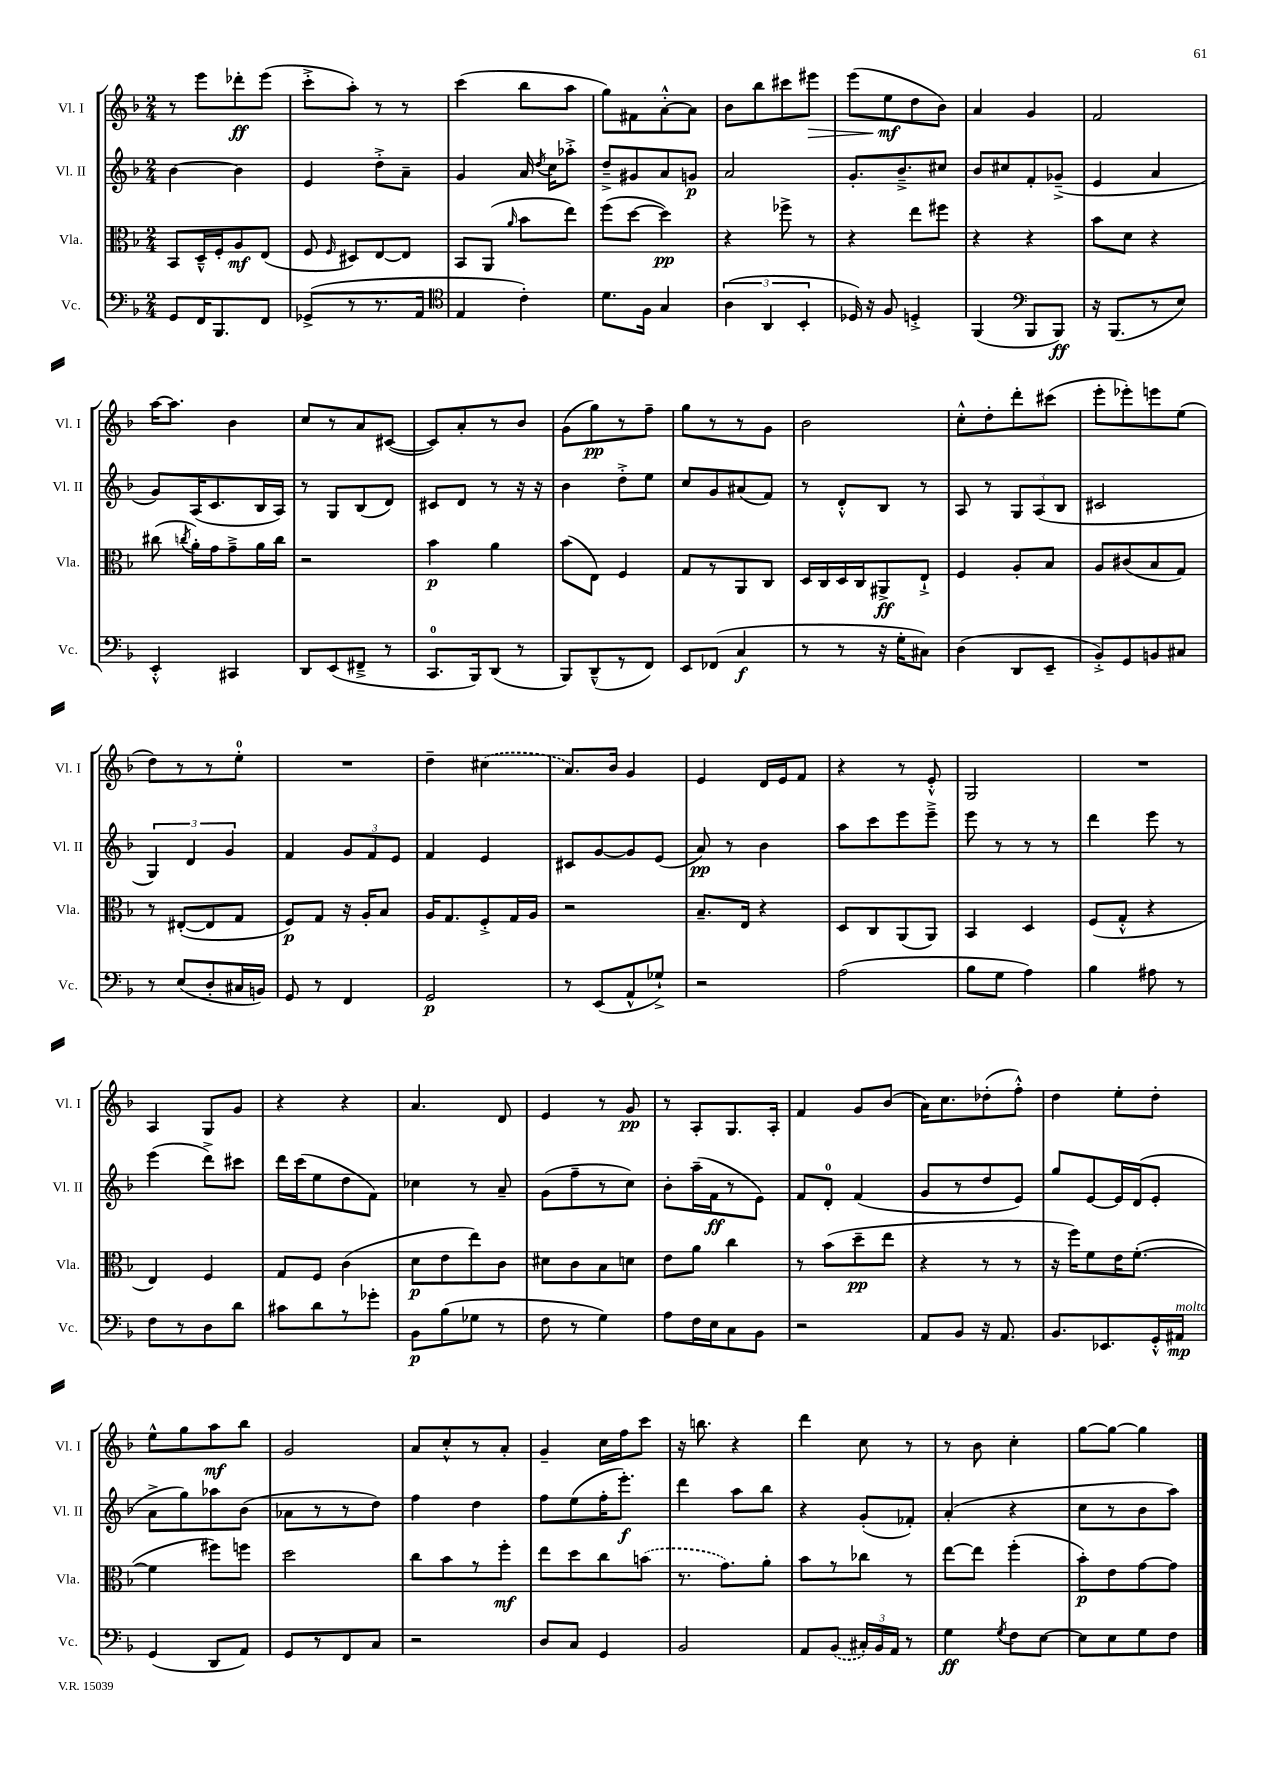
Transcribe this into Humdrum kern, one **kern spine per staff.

**kern	**kern	**kern	**kern
*staff4	*staff3	*staff2	*staff1
*clefF4	*clefC3	*clefG2	*clefG2
*k[b-]	*k[b-]	*k[b-]	*k[b-]
*M2/4	*M2/4	*M2/4	*M2/4
8GG	8BB-	[4b-	8r
16FF	16D~^^	.	8eee
8.BBB-	16F'	.	.
.	8A	4b-]	8ddd-'
8FF	(8E	.	(8eee
=	=	=	=
(8GG-^	8F	4e	8ccc'^
.	16qqF	.	.
8r	8D#)	.	8aa')
8.r	[8E	8dd'^	8r
.	8E]	8a~	8r
16AA	.	.	.
=	=	=	=
*clefC4	*	*	*
4E	8BB-	4g	(4ccc
.	(8AA	.	.
.	16qqa	.	.
4c')	8b-	16a	8bb-
.	.	8qdd	.
.	.	16cc	.
.	8ee)	8aa-'^	8aa
=	=	=	=
8.d	(8ff	8dd~^	8gg)
.	[8dd	8g#	8f#
16F	.	.	.
4G	4dd])	8a	[8a'^^
.	.	8g	8a]
=	=	=	=
(6A	4r	2a	8b-
.	.	.	8bb-
6AA	.	.	.
.	8ff-^	.	8ccc#
6BB-'	.	.	.
.	8r	.	8eee#
=	=	=	=
16D-)	4r	8.g'	(8eee
16r	.	.	.
8F	.	.	8ee
.	.	8.b-~^	.
4D'^	8ee	.	8dd
.	8ff#	8cc#	8b-)
=	=	=	=
(4FF	4r	8b-	4a
.	.	8cc#	.
*clefF4	*	*	*
8BBB-	4r	8f'	4g
8BBB-)	.	(8g-~^	.
=	=	=	=
16r	8b-	4e	2f
(8.BBB-	.	.	.
.	8d	.	.
8r	4r	4a	.
8E)	.	.	.
=	=	=	=
4EE'^^	(8cc#	8g)	[16aa
.	.	.	8.aa]
.	8qcc	.	.
.	16a')	(16A	.
.	16g	8.c	.
4CC#	8g~^	.	4b-
.	16a	16B-	.
.	16cc	16A)	.
=	=	=	=
8DD	2r	8r	8cc
(8EE	.	8G	8r
8FF#~^	.	(8B-	8a
8r	.	8d)	([8c#
=	=	=	=
8.CC	4b-	8c#	8c#])
.	.	8d	8a'
16BBB-)	.	.	.
(8DD	4a	8r	8r
8r	.	16r	8b-
.	.	16r	.
=	=	=	=
8BBB-)	(8b-	4b-	(8g
(8DD~^^	8E)	.	8gg)
8r	4F	8dd'^	8r
8FF)	.	8ee	8ff~
=	=	=	=
8EE	8G	8cc	8gg
(8FF-	8r	8g	8r
4C	8AA	(8a#	8r
.	8C	8f)	8g
=	=	=	=
8r	16D	8r	2b-
.	16C	.	.
8r	16D	8d'^^	.
.	16C	.	.
16r	8AA#^	8B-	.
16G'	.	.	.
8C#)	8E`^	8r	.
=	=	=	=
(4D	4F	8A	8cc'^^
.	.	8r	8dd'
8DD	8A'	12G	8ddd'
.	.	(12A	.
8EE~	8B-	.	(8ccc#
.	.	12B-	.
=	=	=	=
8BB-'^)	8A	2c#	8eee'
8GG	(8c#	.	8eee-')
8BB	8B-	.	8eee
8C#	8G)	.	(8ee
=	=	=	=
8r	8r	6G)	8dd)
(8E	([8E#'	.	8r
.	.	6d	.
8D'	8E#]	.	8r
.	.	6g	.
16C#	8G	.	8ee'
16BB)	.	.	.
=	=	=	=
8GG	8F)	4f	2r
8r	8G	.	.
4FF	16r	12g	.
.	16A'	.	.
.	.	12f	.
.	8B-	.	.
.	.	12e	.
=	=	=	=
2GG	16A	4f	4dd~
.	8.G	.	.
.	8F'^	4e	(4cc#
.	16G	.	.
.	16A	.	.
=	=	=	=
8r	2r	8c#	8.a)
(8EE	.	[8g	.
.	.	.	16b-
8AA^^	.	8g]	4g
8G-`^)	.	(8e	.
=	=	=	=
2r	8.B-~	8a)	4e
.	.	8r	.
.	16E	.	.
.	4r	4b-	16d
.	.	.	16e
.	.	.	8f
=	=	=	=
(2A	8D	8aa	4r
.	8C	8ccc	.
.	(8AA	8eee	8r
.	8AA)	8eee~^	8e'^^
=	=	=	=
8B-	4BB-	8eee	2G
8G	.	8r	.
4A)	4D	8r	.
.	.	8r	.
=	=	=	=
4B-	(8F	4ddd	2r
.	8G'^^	.	.
8A#	4r	8eee	.
8r	.	8r	.
=	=	=	=
8F	4E)	(4eee	4A
8r	.	.	.
8D	4F	8ddd^)	8G
8d	.	8ccc#	8g
=	=	=	=
8c#	8G	16ddd	4r
.	.	(16ccc	.
8d	8F	8ee	.
8r	(4c	8dd	4r
8g-'	.	8f)	.
=	=	=	=
8BB-	8d	4cc-	4.a
(8B-	8e	.	.
8G-	8ee)	8r	.
8r	8c	8a~	8d
=	=	=	=
8F	8d#	(8g	4e
8r	8c	8ff~	.
4G)	8B-	8r	8r
.	8d	8cc)	8g
=	=	=	=
8A	8e	8b-'	8r
16F	8a	(16aa~	8A'
16E	.	16f	.
8C	4cc	8r	8.G
8BB-	.	8e)	.
.	.	.	16A'
=	=	=	=
2r	8r	8f	4f
.	(8b-	8d'	.
.	8dd~	(4f	8g
.	8ee	.	(8b-
=	=	=	=
8AA	4r	8g	16a)
.	.	.	8.cc
8BB-	.	8r	.
16r	8r	8dd	(8dd-'
8.AA	.	.	.
.	8r	8e)	8ff'^^)
=	=	=	=
8.BB-	16r	8gg	4dd
.	16ff)	.	.
.	8f	[8e	.
8.EE-	.	.	.
.	16e	16e]	8ee'
.	([8.f'	(16d	.
16GG'^^	.	8e'	8dd'
16AA#	.	.	.
=	=	=	=
(4GG	4f]	8a^	8ee^^
.	.	8gg)	8gg
8DD	8ff#)	8aa-	8aa
8AA)	8ff	(8b-	8bb-
=	=	=	=
8GG	2dd	8a-	2g
8r	.	8r	.
8FF	.	8r	.
8C	.	8dd)	.
=	=	=	=
2r	8cc	4ff	8a
.	8b-	.	8cc'^^
.	8r	4dd	8r
.	8ff'	.	8a'
=	=	=	=
8D	8ee	8ff	4g~
8C	8dd	(8ee	.
4GG	8cc	16ff'	16cc
.	.	8.eee')	16ff
.	(8b	.	8ccc
=	=	=	=
2BB-	8.r	4ddd	16r
.	.	.	8.bb
.	8.g)	.	.
.	.	8aa	4r
.	8a'	8bb-	.
=	=	=	=
8AA	8b-	4r	4ddd
(8BB-	8r	.	.
24C#')	8cc-	(8g'	8cc
24BB-	.	.	.
24AA	.	.	.
8r	8r	8f-')	8r
=	=	=	=
4G	[8ee	(4a'	8r
.	8ee]	.	8b-
8qG	.	.	.
8F	(4ff'	4r	4cc'
[8E	.	.	.
=	=	=	=
8E]	8b-')	8cc	[8gg
8E	8e	8r	8gg_
8G	[8g	8b-	4gg]
8F	8g]	8aa)	.
==	==	==	==
*-	*-	*-	*-
